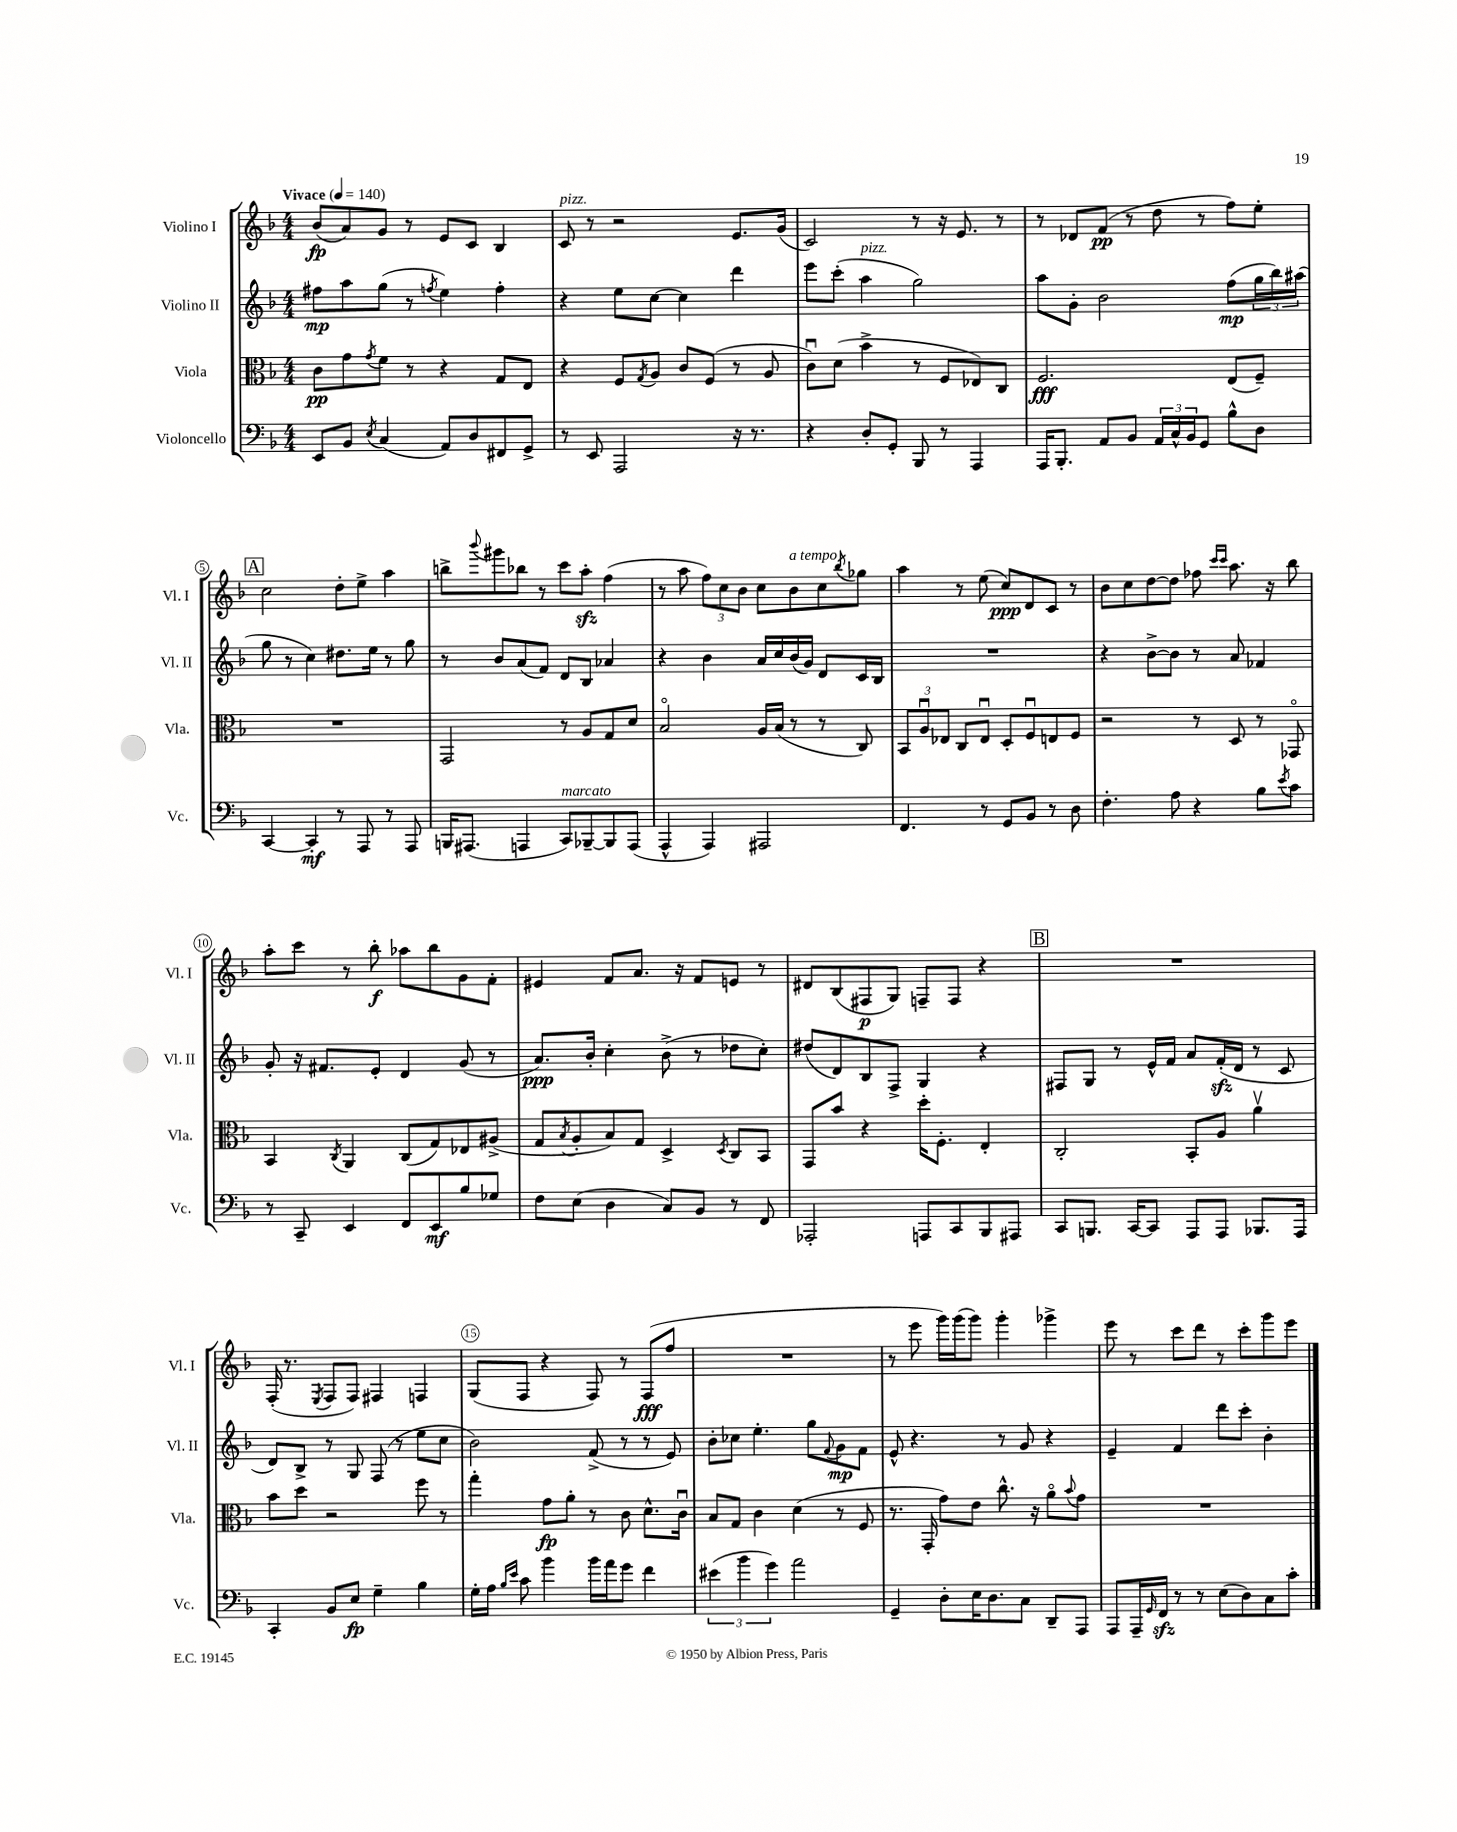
<<
\new StaffGroup <<
\new Staff = "s0" \with { instrumentName = "Violino I" shortInstrumentName = "Vl. I" } {
    \clef treble \key f \major \numericTimeSignature \time 4/4 \tempo "Vivace" 4 = 140
    bes'8\fp( a'8) g'8 r8 e'8 c'8 bes4 |
    c'8^\markup { \italic "pizz." } r8 r2 e'8. g'16( |
    c'2) r8 r16 e'8. r8 |
    r8 des'8 f'8\pp( r8 d''8 r8 f''8) e''8-. |
    \mark \markup { \box "A" } c''2 d''8-. e''8-> a''4 |
    b''8-> \appoggiatura { bes'''8 } gis'''8 bes''8 r8 c'''8 a''8-.\sfz f''4( |
    r8 a''8 \tuplet 3/2 { f''8) c''8 bes'8 } c''8 bes'8^\markup { \italic "a tempo" } c''8 \acciaccatura { bes''8 } ges''8 |
    a''4 r8 e''8( c''8\ppp) d'8 c'8 r8 |
    bes'8 c''8 d''8~ d''8 fes''8 \grace { c'''16 c'''16 } a''8. r16 bes''8 |
    a''8-. c'''8 r8 bes''8-.\f aes''8 bes''8 g'8 f'8-. |
    eis'4 f'8 a'8. r16 f'8 e'8 r8 |
    dis'8 bes8( fis8\p g8) f8-- f8 r4 |
    \mark \markup { \box "B" } R1 |
    f16-.( r8. \acciaccatura { e8 } f8 f8) fis4 f4 |
    g8( f8 r4 f8) r8 f8\fff( f''8 |
    R1 |
    r8 e'''8 g'''16) g'''16( g'''8) g'''4-. ges'''4-> |
    e'''8 r8 c'''8 d'''8 r8 c'''8-. g'''8 e'''8 \bar "|." |
}
\new Staff = "s1" \with { instrumentName = "Violino II" shortInstrumentName = "Vl. II" } {
    \clef treble \key f \major \numericTimeSignature \time 4/4
    fis''8\mp a''8 g''8( r8 \acciaccatura { f''8 } e''4) f''4-. |
    r4 e''8 c''8~ c''4 d'''4 |
    e'''8 c'''8-.( a''4^\markup { \italic "pizz." } g''2) |
    a''8 g'8-. bes'2 f''8\mp( \tuplet 3/2 { g''16 bes''16) ais''16( } |
    \mark \markup { \box "A" } g''8 r8 c''4) dis''8. e''16 r8 g''8 |
    r8 bes'8 a'8( f'8) d'8 bes8 aes'4 |
    r4 bes'4 a'16 c''16 bes'16( g'16) d'8 c'16 bes16 |
    R1 |
    r4 bes'8~-> bes'8 r8 a'8 fes'4 |
    g'8-. r16 fis'8. e'8-. d'4 g'8( r8 |
    a'8.\ppp) bes'16-. c''4-. bes'8->( r8 des''8 c''8-.) |
    dis''8( d'8) bes8 f8-> g4 r4 |
    \mark \markup { \box "B" } fis8 g8 r8 e'16-^ f'16 a'8 f'16-.\sfz( d'16 r8 c'8 |
    d'8) bes8-> r8 g8 f8( r8 e''8 c''8 |
    bes'2) f'8->( r8 r8 e'8) |
    bes'8-. ces''8 e''4.-. g''8 \appoggiatura { f'8 } g'8\mp f'8 |
    e'8-^ r4. r8 g'8 r4 |
    e'4-- f'4 d'''8 c'''8-. bes'4-. \bar "|." |
}
\new Staff = "s2" \with { instrumentName = "Viola" shortInstrumentName = "Vla." } {
    \clef alto \key f \major \numericTimeSignature \time 4/4
    c'8\pp g'8 \acciaccatura { g'8 } f'8 r8 r4 g8 e8 |
    r4 f8 \acciaccatura { g8 } a8 c'8 f8( r8 a8 |
    c'8\downbow) d'8( bes'4-> r8 f8 ees8) c8 |
    f2.\fff e8( f8--) |
    \mark \markup { \box "A" } R1 |
    g,2 r8 a8 g8 d'8 |
    bes2\flageolet a16 bes16( r8 r8 c8) |
    \tuplet 3/2 { bes,8 a8\downbow ees8 } c8 ees8\downbow d8-. f8\downbow e8 f8 |
    r2 r8 d8 r8 ges,8\flageolet |
    bes,4 \acciaccatura { c8 } a,4 c8( g8) ees8 ais8->( |
    g8 \acciaccatura { bes8 } a8-. bes8) g8 d4-> \acciaccatura { d8 } c8 bes,8 |
    g,8 bes'8 r4 d''16-. f8.-. e4-. |
    \mark \markup { \box "B" } c2-. bes,8-. a8 a'4\upbow |
    bes'8 d''8 r2 f''8 r8 |
    g''4-. g'8\fp a'8-. r8 c'8 d'8.-^ c'16\downbow |
    bes8 g8 c'4 d'4( r8 f8 |
    r8. g,16-. g'8) e'8 c''8.-^ r16 a'8\flageolet \appoggiatura { bes'8 } g'8 |
    R1 \bar "|." |
}
\new Staff = "s3" \with { instrumentName = "Violoncello" shortInstrumentName = "Vc." } {
    \clef bass \key f \major \numericTimeSignature \time 4/4
    e,8 bes,8 \acciaccatura { e8 } c4( a,8) d8 fis,8 g,8-> |
    r8 e,8 a,,2 r16 r8. |
    r4 d8-. g,8-. bes,,8 r8 a,,4 |
    a,,16 bes,,8.-. a,8 bes,8 \tuplet 3/2 { a,16 c16-^ bes,16 } g,8 bes8-^ d8 |
    \mark \markup { \box "A" } c,4~ c,4-.\mf r8 a,,8 r8 a,,8 |
    b,,16 ais,,8.( a,,4 c,8^\markup { \italic "marcato" }) bes,,8~-- bes,,8 a,,8( |
    a,,4-^ a,,4) ais,,2 |
    f,4. r8 g,8 bes,8 r8 d8 |
    f4.-. a8 r4 bes8 \acciaccatura { e'8 } c'8 |
    r8 c,8-- e,4 f,8 e,8\mf bes8 ges8 |
    f8 e8( d4 c8) bes,8 r8 f,8 |
    aes,,2-. a,,8 c,8 bes,,8 ais,,8 |
    \mark \markup { \box "B" } c,8 b,,8. c,16~ c,8 a,,8 a,,8 bes,,8. a,,16 |
    c,4-. bes,8 e8\fp g4-- bes4 |
    g16-. a16 \grace { bes16 e'16 } c'8 bes'4 bes'16 a'16 g'8 f'4 |
    \tuplet 3/2 { eis'4( bes'4 g'4) } a'2 |
    g,4-- d8-. e16 d8. c8 d,8-- a,,8 |
    a,,8 a,,16-- \grace { g,16 } f,16\sfz r8 r8 e8( d8) c8 c'8-. \bar "|." |
}
>>
>>
\layout { \context { \Score \override BarNumber.break-visibility = ##(#f #t #t) barNumberVisibility = #(every-nth-bar-number-visible 5) \override BarNumber.stencil = #(make-stencil-circler 0.1 0.3 ly:text-interface::print) } }
